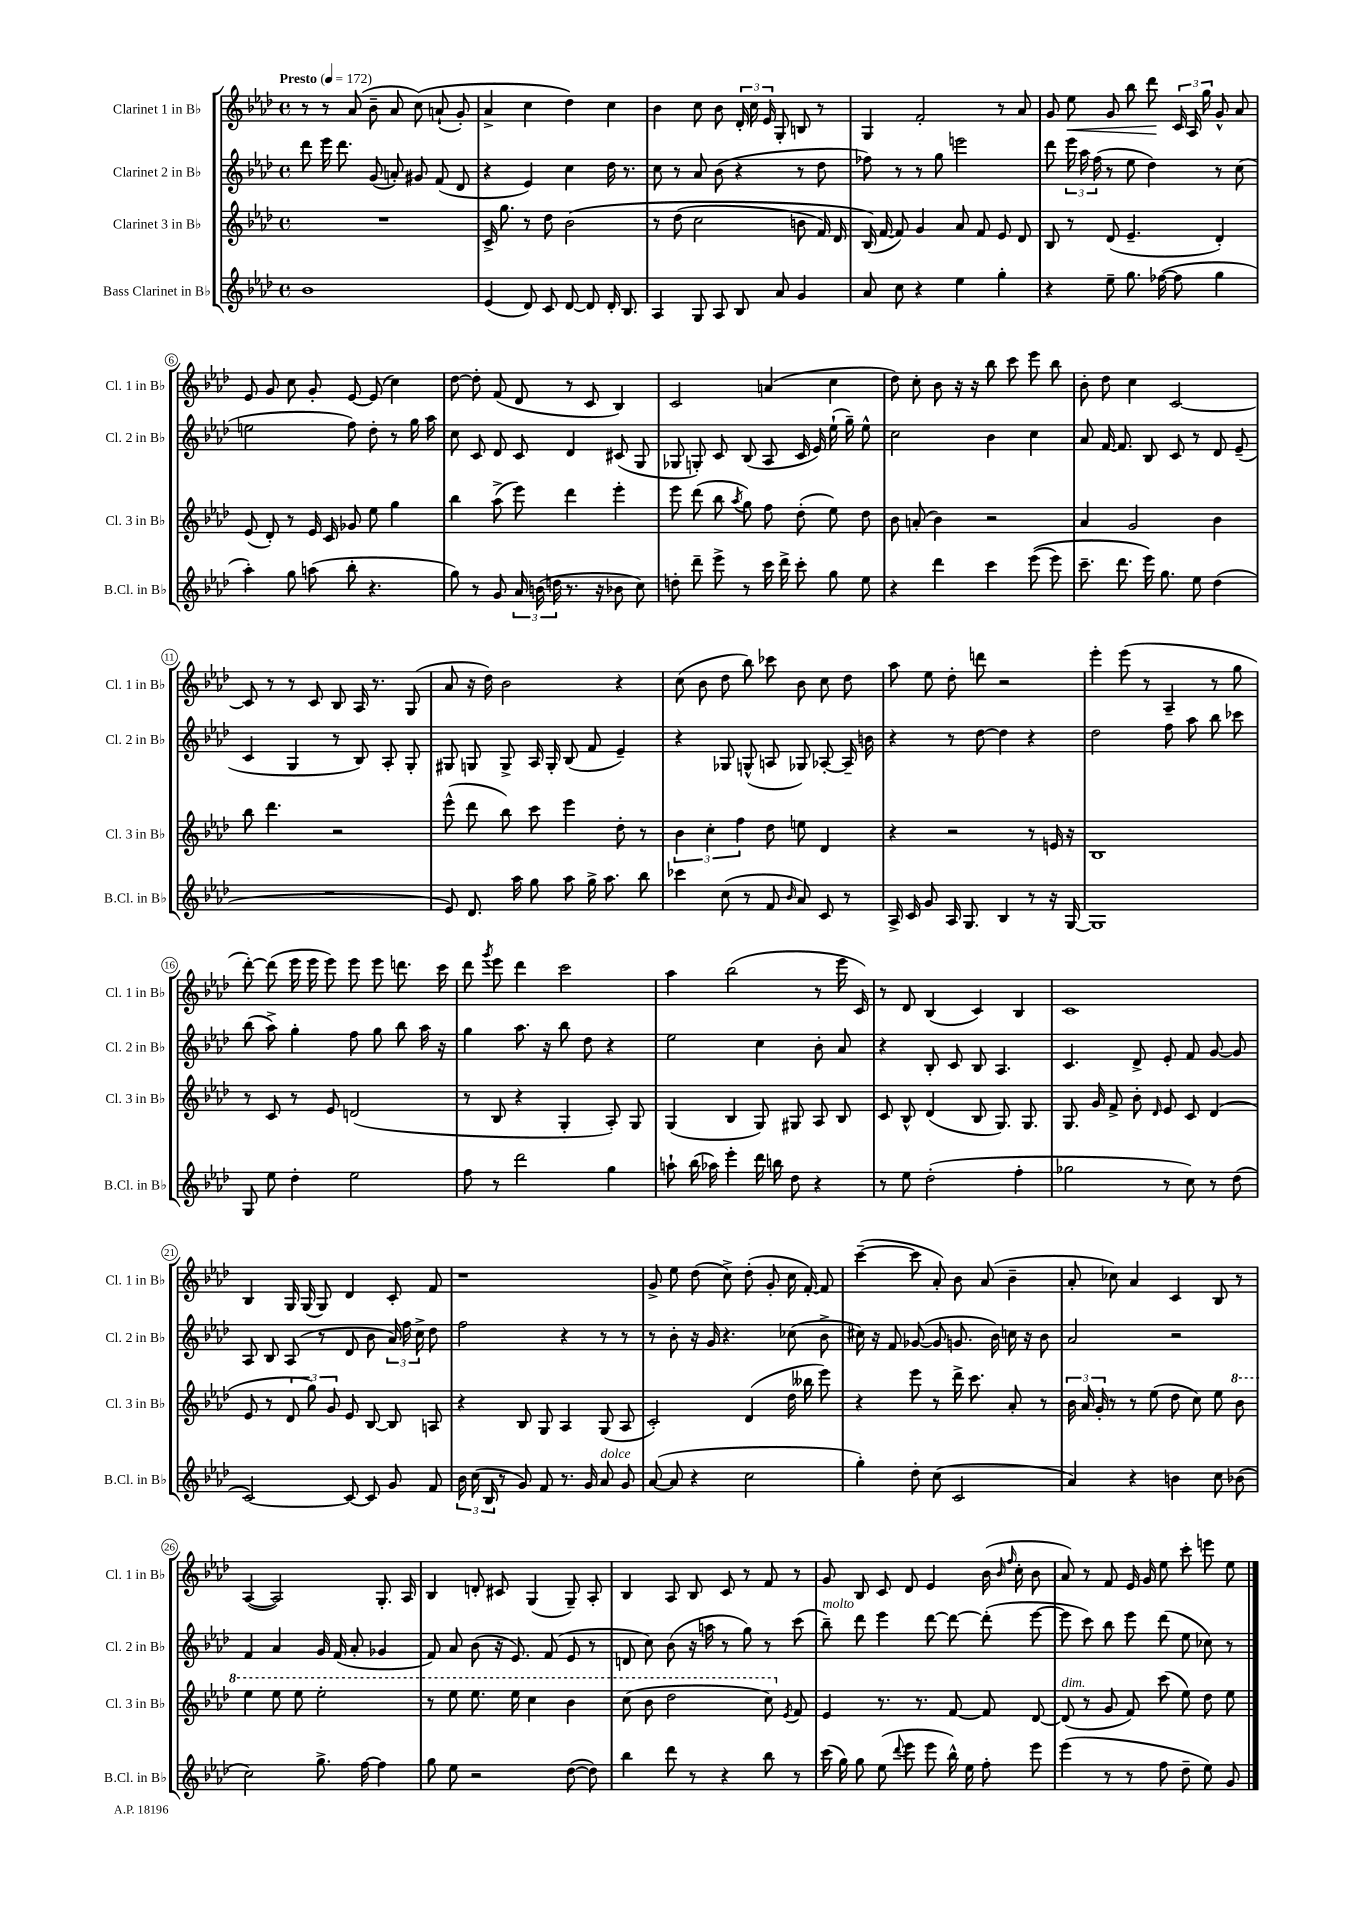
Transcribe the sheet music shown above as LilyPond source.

<<
\new StaffGroup <<
\new Staff = "s0" \with { instrumentName = "Clarinet 1 in Bb" shortInstrumentName = "Cl. 1 in Bb" } {
    \clef treble \key aes \major \defaultTimeSignature \time 4/4 \tempo "Presto" 4 = 172
    \autoBeamOff r8 r8 aes'8( bes'8-- aes'8 c''8)\( a'8-!( g'8-.) |
    aes'4-> c''4 des''4\) c''4 |
    bes'4 c''8 bes'8 \tuplet 3/2 { des'16-. c''16 ees'16 } g8-. b8 r8 |
    g4 f'2-. r8 aes'8 |
    g'8 ees''8\< g'8 bes''8 des'''8\! \tuplet 3/2 { c'16 aes16 g''16 } g'8-^ aes'8 |
    ees'8 g'8 c''8 g'8-. ees'8~ ees'8( c''4) |
    des''8~ des''8-. f'8( des'8 r8 c'8 bes4) |
    c'2 a'4( c''4 |
    des''8) c''8-. bes'8 r16 r16 bes''8 c'''8 ees'''8 bes''8 |
    bes'8-. des''8 c''4 c'2~ |
    c'8 r8 r8 c'8 bes8 aes16 r8. g8( |
    aes'8 r16 des''16) bes'2 r4 |
    c''8( bes'8 des''8 bes''8) ces'''8 bes'8 c''8 des''8 |
    aes''8 ees''8 des''8-. d'''8 r2 |
    ees'''4-. ees'''8( r8 aes4-- r8 g''8 |
    des'''8~-.) des'''8( ees'''16 ees'''16 ees'''8) ees'''8 ees'''8 d'''8. c'''16 |
    des'''8 \acciaccatura { g'''8 } ees'''8 des'''4 c'''2 |
    aes''4 bes''2( r8 ees'''16 c'16) |
    r8 des'8 bes4( c'4) bes4 |
    c'1 |
    bes4 g16 g16( g8) des'4 c'8-. f'8 |
    r1 |
    g'8-> ees''8 des''8( c''8->) des''8-.( g'8-. c''16 f'16~-.) f'8 |
    c'''4~--( c'''8 aes'8-.) bes'8 aes'8( bes'4-- |
    aes'8-. ces''8) aes'4 c'4 bes8 r8 |
    aes4~( aes2) g8.-. aes16 |
    bes4 d'8-. cis'8 g4( g8--) aes8-. |
    bes4 aes8 bes8 c'8 r8 f'8 r8 |
    g'8 bes8 c'8 des'8 ees'4 bes'16( \grace { bes'16 f''16 } c''16-. bes'8 |
    aes'8) r8 f'8 ees'16 g'16 ees''8 c'''8-. e'''8 ees''8 \bar "|." |
}
\new Staff = "s1" \with { instrumentName = "Clarinet 2 in Bb" shortInstrumentName = "Cl. 2 in Bb" } {
    \clef treble \key aes \major \defaultTimeSignature \time 4/4
    \autoBeamOff des'''8 ees'''16 des'''8. g'8( a'8-.) gis'8 f'8( des'8 |
    r4 ees'4) c''4 des''16 r8. |
    c''8 r8 aes'8 bes'8( r4 r8 des''8 |
    fes''8) r8 r8 g''8 e'''2 |
    des'''8 \tuplet 3/2 { ees'''16 aes''16 f''16( } r8 ees''8 des''4) r8 c''8( |
    e''2 f''8) des''8-. r8 g''16 aes''16 |
    c''8 c'8 des'8 c'8 des'4 cis'8( g8 |
    ges8 g8-.) c'8 bes8( aes8 c'16 ees'16) ees''16-!( g''16--) ees''8-^ |
    c''2 bes'4 c''4 |
    aes'8 f'16~ f'8. bes8 c'8 r8 des'8 ees'8--( |
    c'4 g4 r8 bes8) aes8-. g8-. |
    gis8 g8 g8-> aes16 g16-. bes8( f'8 ees'4--) |
    r4 ges8 g8-^( a8 ges8) aes8~-. aes16-- b'16 |
    r4 r8 des''8~ des''4 r4 |
    des''2 f''8 aes''8 bes''8 ces'''8 |
    bes''8( aes''8->) g''4-. f''8 g''8 bes''8 aes''16 r16 |
    g''4 aes''8. r16 bes''8 des''8 r4 |
    ees''2 c''4 bes'8-. aes'8 |
    r4 bes8-. c'8 bes8 aes4. |
    c'4. des'8-> ees'8-. f'8 g'8~ g'8 |
    aes8 bes8 aes8( r8 des'8 bes'8 \tuplet 3/2 { aes'16) f''16 c''16-> } des''8 |
    f''2 r4 r8 r8 |
    r8 bes'8-. r16 g'16 r4. ces''8( bes'8-> |
    cis''16) r16 f'8 ges'8~( ges'8 g'8. bes'16) c''16 r16 bes'8 |
    aes'2 r2 |
    f'4 aes'4 g'16 f'16( aes'8-. ges'4 |
    f'8) aes'8 bes'8( r16 ees'8.) f'8( ees'8 r8 |
    d'8 c''8) bes'8( r16 a''16 r8 g''8) r8 c'''8( |
    bes''8--^\markup { \italic "molto" }) des'''8 ees'''4 des'''8~ des'''8~ des'''8-.( ees'''8~ |
    ees'''8 c'''8) bes''8 ees'''8 des'''8( ees''8 ces''8) r8 \bar "|." |
}
\new Staff = "s2" \with { instrumentName = "Clarinet 3 in Bb" shortInstrumentName = "Cl. 3 in Bb" } {
    \clef treble \key aes \major \defaultTimeSignature \time 4/4
    \autoBeamOff R1 |
    c'16-> g''8. r8 des''8 bes'2\( |
    r8 des''8( c''2 b'8 f'16) des'16 |
    bes16(\) f'16~ f'8) g'4 aes'8 f'8 ees'8 des'8 |
    bes8 r8 des'8( ees'4.-- des'4-.) |
    ees'8( des'8-.) r8 ees'16 c'16 ges'8 ees''8 g''4 |
    bes''4 aes''8->( ees'''8) des'''4 ees'''4-. |
    ees'''8 des'''8( bes''8 \acciaccatura { aes''8 } g''8) f''8 des''8-.( ees''8) des''8 |
    bes'8 a'8-.( bes'4) r2 |
    aes'4 g'2 bes'4 |
    bes''8 des'''4. r2 |
    ees'''8-^( des'''8 bes''8) c'''8 ees'''4 des''8-. r8 |
    \tuplet 3/2 { bes'4 c''4-. f''4 } des''8 e''8 des'4 |
    r4 r2 r8 e'16 r16 |
    bes1 |
    r8 c'8 r8 ees'8 d'2( |
    r8 bes8 r4 g4-. aes8-.) g8 |
    g4( bes4 g8) gis8 aes8 bes8 |
    c'8 bes8-^ des'4( bes8 g8.) g8. |
    g8. g'16 f'8-> bes'8-. \grace { des'16 } ees'8 c'8 des'4( |
    ees'8 r8 \tuplet 3/2 { des'8 g''8) g'8 } ees'8 bes8~ bes8 a8 |
    r4 bes8 g8 aes4 g8( aes8 |
    c'2-.) des'4( des''16 beses''16 ees'''8) |
    r4 ees'''8 r8 des'''16-> c'''8. aes'8-. r8 |
    \tuplet 3/2 { bes'16 aes'16 g'16-. } r8 r8 ees''8( des''8 c''8) ees''8 \ottava #1 bes''8 |
    ees'''4 ees'''8 ees'''8 ees'''2-. |
    r8 ees'''8 ees'''8. ees'''16 c'''4 bes''4 |
    c'''8( bes''8 des'''2 c'''8) \ottava #0 \acciaccatura { ees'8 } f'8 |
    ees'4 r8. r8. f'8~ f'8 des'8~ |
    des'8^\markup { \italic "dim." }( r8 g'8 f'8) c'''8( ees''8) des''8 ees''8 \bar "|." |
}
\new Staff = "s3" \with { instrumentName = "Bass Clarinet in Bb" shortInstrumentName = "B.Cl. in Bb" } {
    \clef treble \key aes \major \defaultTimeSignature \time 4/4
    \autoBeamOff bes'1 |
    ees'4( des'8) c'8 des'8~ des'8 des'16-. bes8. |
    aes4 g8 aes8 bes8 aes'8 g'4 |
    aes'8 c''8 r4 ees''4 g''4-. |
    r4 ees''8-- g''8. fes''16~( fes''8 g''4 |
    aes''4-.) g''8 a''8( bes''8-. r4. |
    g''8) r8 g'8 \tuplet 3/2 { aes'16 b'16( d''16 } r8. r16 bes'8 c''8) |
    d''8-. des'''8-- ees'''8-> r8 c'''16 des'''16-> c'''8-. g''8 ees''8 |
    r4 des'''4 c'''4 ees'''8(\( ees'''8) |
    c'''8.-- des'''8. ees'''16\) g''8. ees''8 des''4( |
    R1 |
    ees'8) des'8. aes''16 g''8 aes''8 g''16-> aes''8. bes''8 |
    ces'''4 c''8( r8 f'8 \grace { bes'16 } aes'8) c'8 r8 |
    aes16-> c'16 g'8 aes16 g8. bes4 r8 r16 g16~ |
    g1 |
    g8 ees''8 des''4-. ees''2 |
    f''8 r8 des'''2 g''4 |
    a''8-! bes''16( aes''16) ees'''4-. des'''16 b''16 des''8 r4 |
    r8 ees''8 des''2-.( f''4-. |
    ges''2 r8 c''8) r8 des''8( |
    c'2~) c'8~ c'8 g'8 f'8 |
    \tuplet 3/2 { bes'16 c''16( bes16 } r8 g'8) f'8 r8. g'16 aes'8^\markup { \italic "dolce" } g'8 |
    aes'8~( aes'8 r4 c''2 |
    g''4-.) des''8-. c''8( c'2 |
    aes'4) r4 b'4 c''8 bes'8( |
    c''2) g''8.-> f''16~ f''4 |
    g''8 ees''8 r2 des''8~( des''8) |
    bes''4 des'''8 r8 r4 bes''8 r8 |
    c'''16( g''16) g''8 ees''8( \appoggiatura { des'''8 } ees'''8 ees'''8 bes''16-^) ees''16 f''8-. ees'''8 |
    ees'''4( r8 r8 f''8 des''8-- ees''8) g'8 \bar "|." |
}
>>
>>
\layout { \context { \Score \override BarNumber.stencil = #(make-stencil-circler 0.1 0.3 ly:text-interface::print) } }
